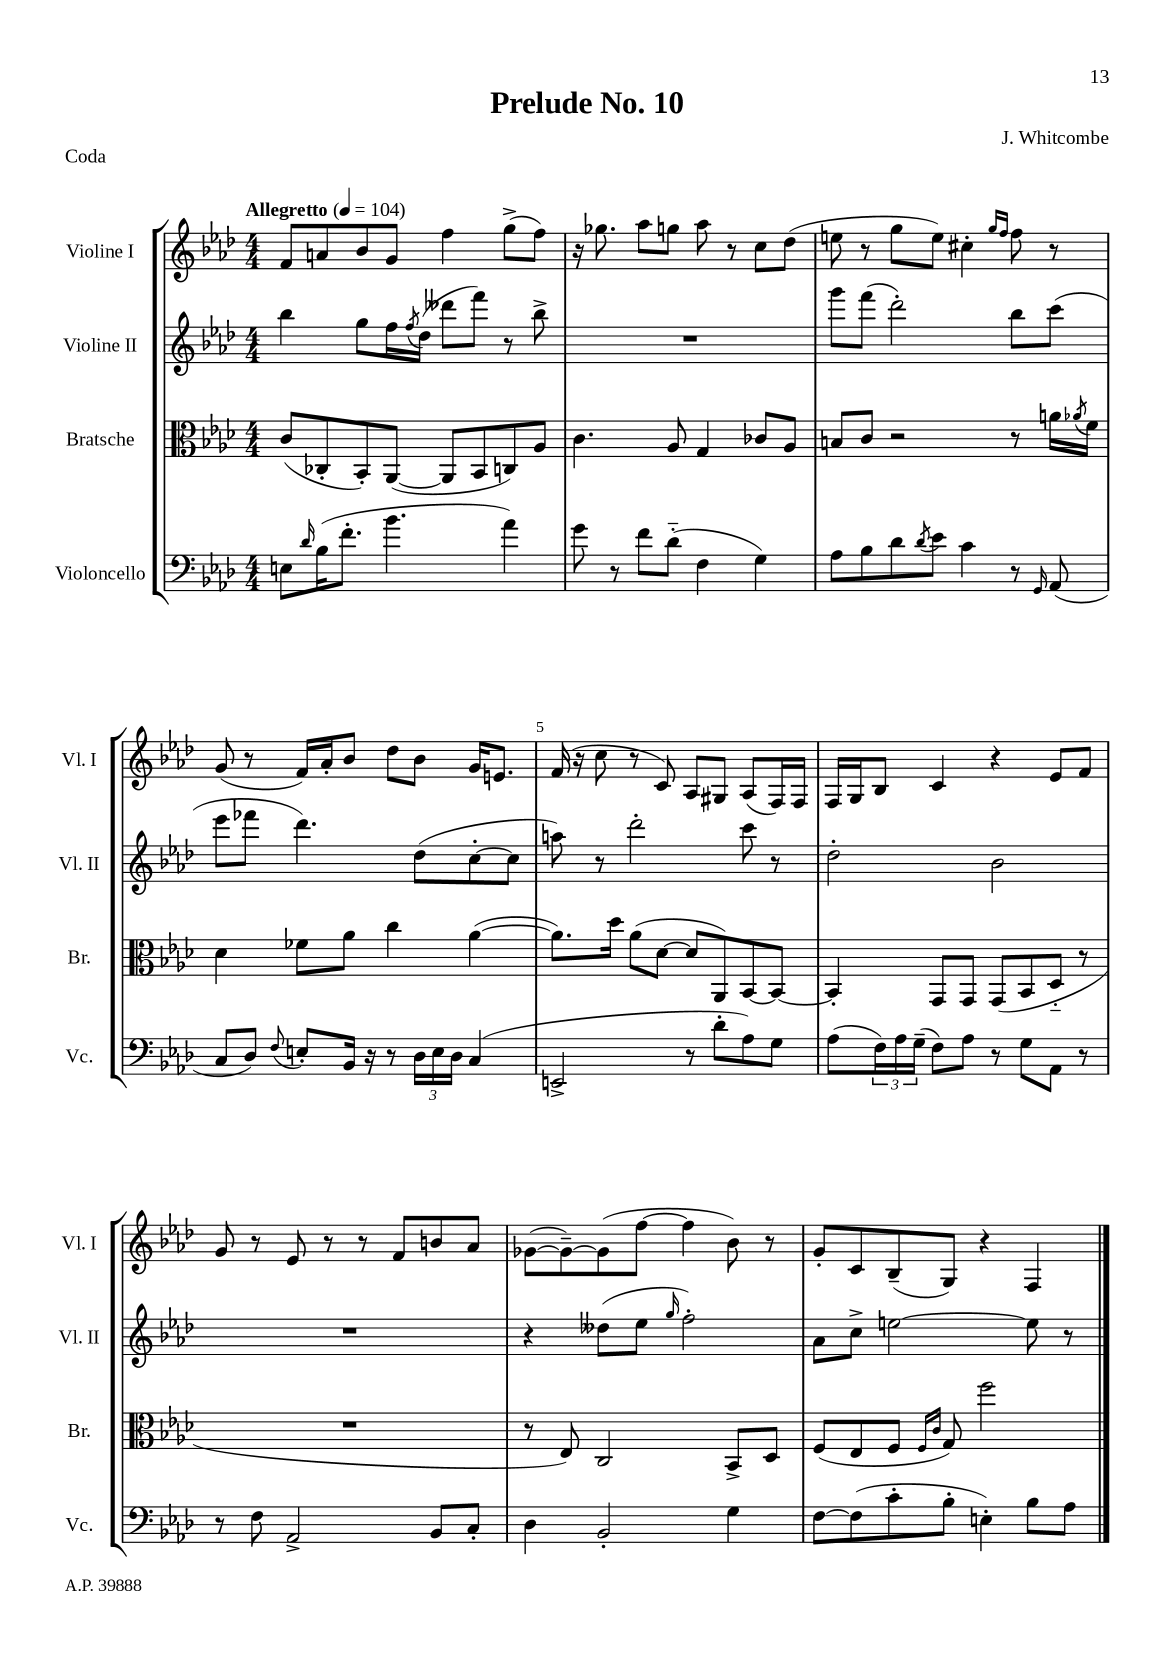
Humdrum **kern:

**kern	**kern	**kern	**kern
*part4	*part3	*part2	*part1
*staff4	*staff3	*staff2	*staff1
*I"Violoncello	*I"Bratsche	*I"Violine II	*I"Violine I
*I'Vc.	*I'Br.	*I'Vl. II	*I'Vl. I
*clefF4	*clefC3	*clefG2	*clefG2
*k[b-e-a-d-]	*k[b-e-a-d-]	*k[b-e-a-d-]	*k[b-e-a-d-]
*M4/4	*M4/4	*M4/4	*M4/4
*MM104	*MM104	*MM104	*MM104
=1	=1	=1	=1
!	!	!	!LO:TX:a:B:t=Allegretto
8En\L	(8c/L	4bb-\	8f/L
16qqd-/	.	.	.
(16B-\K	8C-X'/	.	8an/
8.f'\J	.	.	.
.	8BB-'/)	8gg\L	8b-/
4.b-\	([8AA-/J	16ff\L	8g/J
.	.	8qff/	.
.	.	(16dd-\JJ	.
.	8AA-/L]	8ddd--X\L	4ff\
.	8BB-/	8fff\J)	.
4a-\)	8Cn/)	8r	(8gg^\L
.	8A-/J	8bb-^\	8ff\J)
=2	=2	=2	=2
8g\	4.c\	1r	16r
.	.	.	8.gg-X\
8r	.	.	.
8f\L	.	.	8aa-\L
(8d-\J	8A-/	.	8ggn\J
4F\	4G/	.	8aa-\
.	.	.	8r
4G\)	8c-X/L	.	8cc\L
.	8A-/J	.	(8dd-\J
=3	=3	=3	=3
8A-\L	8Bn/L	8ggg\L	8een\
8B-\	8c/J	(8fff\J	8r
8d-\	2r	2ddd-'\)	8gg\L
8qd-/	.	.	.
8e-\J	.	.	8ee\J)
4c\	.	.	4cc#X'\
.	.	.	16qqgg/LL
.	.	.	16qqff/JJ
8r	8r	8bb-\L	8ff\
16qqGG/	.	.	.
(8AA-/	16an\LL	(8ccc\J	8r
.	8qa-X/	.	.
.	16f\JJ	.	.
!!LO:LB:g=z
=4	=4	=4	=4
8C/L	4d-\	8eee-\L	(8g/
8D-/J)	.	8fff-X\J	8r
8qqF/	.	.	.
8En'/L	8f-X\L	4.ddd-\)	16f/LL)
.	.	.	16a-'/J
16BB-/Jk	8a-\J	.	8b-/J
16r	.	.	.
8r	4cc\	.	8dd-\L
24D-\LL	.	(8dd-\L	8b-\J
24E\	.	.	.
24D-\JJ	.	.	.
(4C/	([4a-\	[8cc'\	16g/KL
.	.	.	8.en/J
.	.	8cc\J]	.
=5	=5	=5	=5
2EEn^/	8.a-\L])	8aan\)	(16f/
.	.	.	16r
.	.	8r	8cc\
.	16dd-\Jk	.	.
.	(8a-\L	2ddd-'\	8r
.	[8d-\J	.	8c/)
8r	8d-/L]	.	8A-/L
8d-'\L	8AA-/)	.	8G#X/J
8A-\)	[8BB-/	8ccc\	(8A-/L
8G\J	8BB-/J_	8r	16F/L)
.	.	.	16F/JJ
=6	=6	=6	=6
(8A-\L	4BB-'/]	2dd-'\	16F/LL
.	.	.	16G/J
24F\L)	.	.	8B-/J
24A-\	.	.	.
(24G~\JJ	.	.	.
8F\L)	8GG/L	.	4c/
8A-\J	8GG/J	.	.
8r	(8GG/L	2b-\	4r
8G\L	8BB-/	.	.
8AA-\J	8D-/J	.	8e-/L
8r	8r	.	8f/J
!!LO:LB:g=z
=7	=7	=7	=7
8r	1r	1r	8g/
8F\	.	.	8r
2AA-^/	.	.	8e-/
.	.	.	8r
.	.	.	8r
.	.	.	8f/L
8BB-/L	.	.	8bn/
8C'/J	.	.	8a-/J
=8	=8	=8	=8
4D-\	8r	4r	([8g-X\L
.	8E-/)	.	8g-~\_)
2BB-'/	2C/	(8dd--X\L	(8g-\]
.	.	8ee-\J	[8ff\J
.	.	16qqgg/	.
.	.	2ff'\)	4ff\]
4G\	8BB-^/L	.	8b-\)
.	8D-/J	.	8r
=9	=9	=9	=9
[8F\L	(8F/L	8a-\L	8g'/L
(8F\]	8E-/	8cc^\J	8c/
8c'\	8F/J	[2een\	(8B-~/
.	16qqF/LL	.	.
.	16qqc/JJ	.	.
8B-'\J	8G/)	.	8G/J)
4En'\)	2ff\	.	4r
8B-\L	.	8ee\]	4F/
8A-\J	.	8r	.
==	==	==	==
*-	*-	*-	*-
